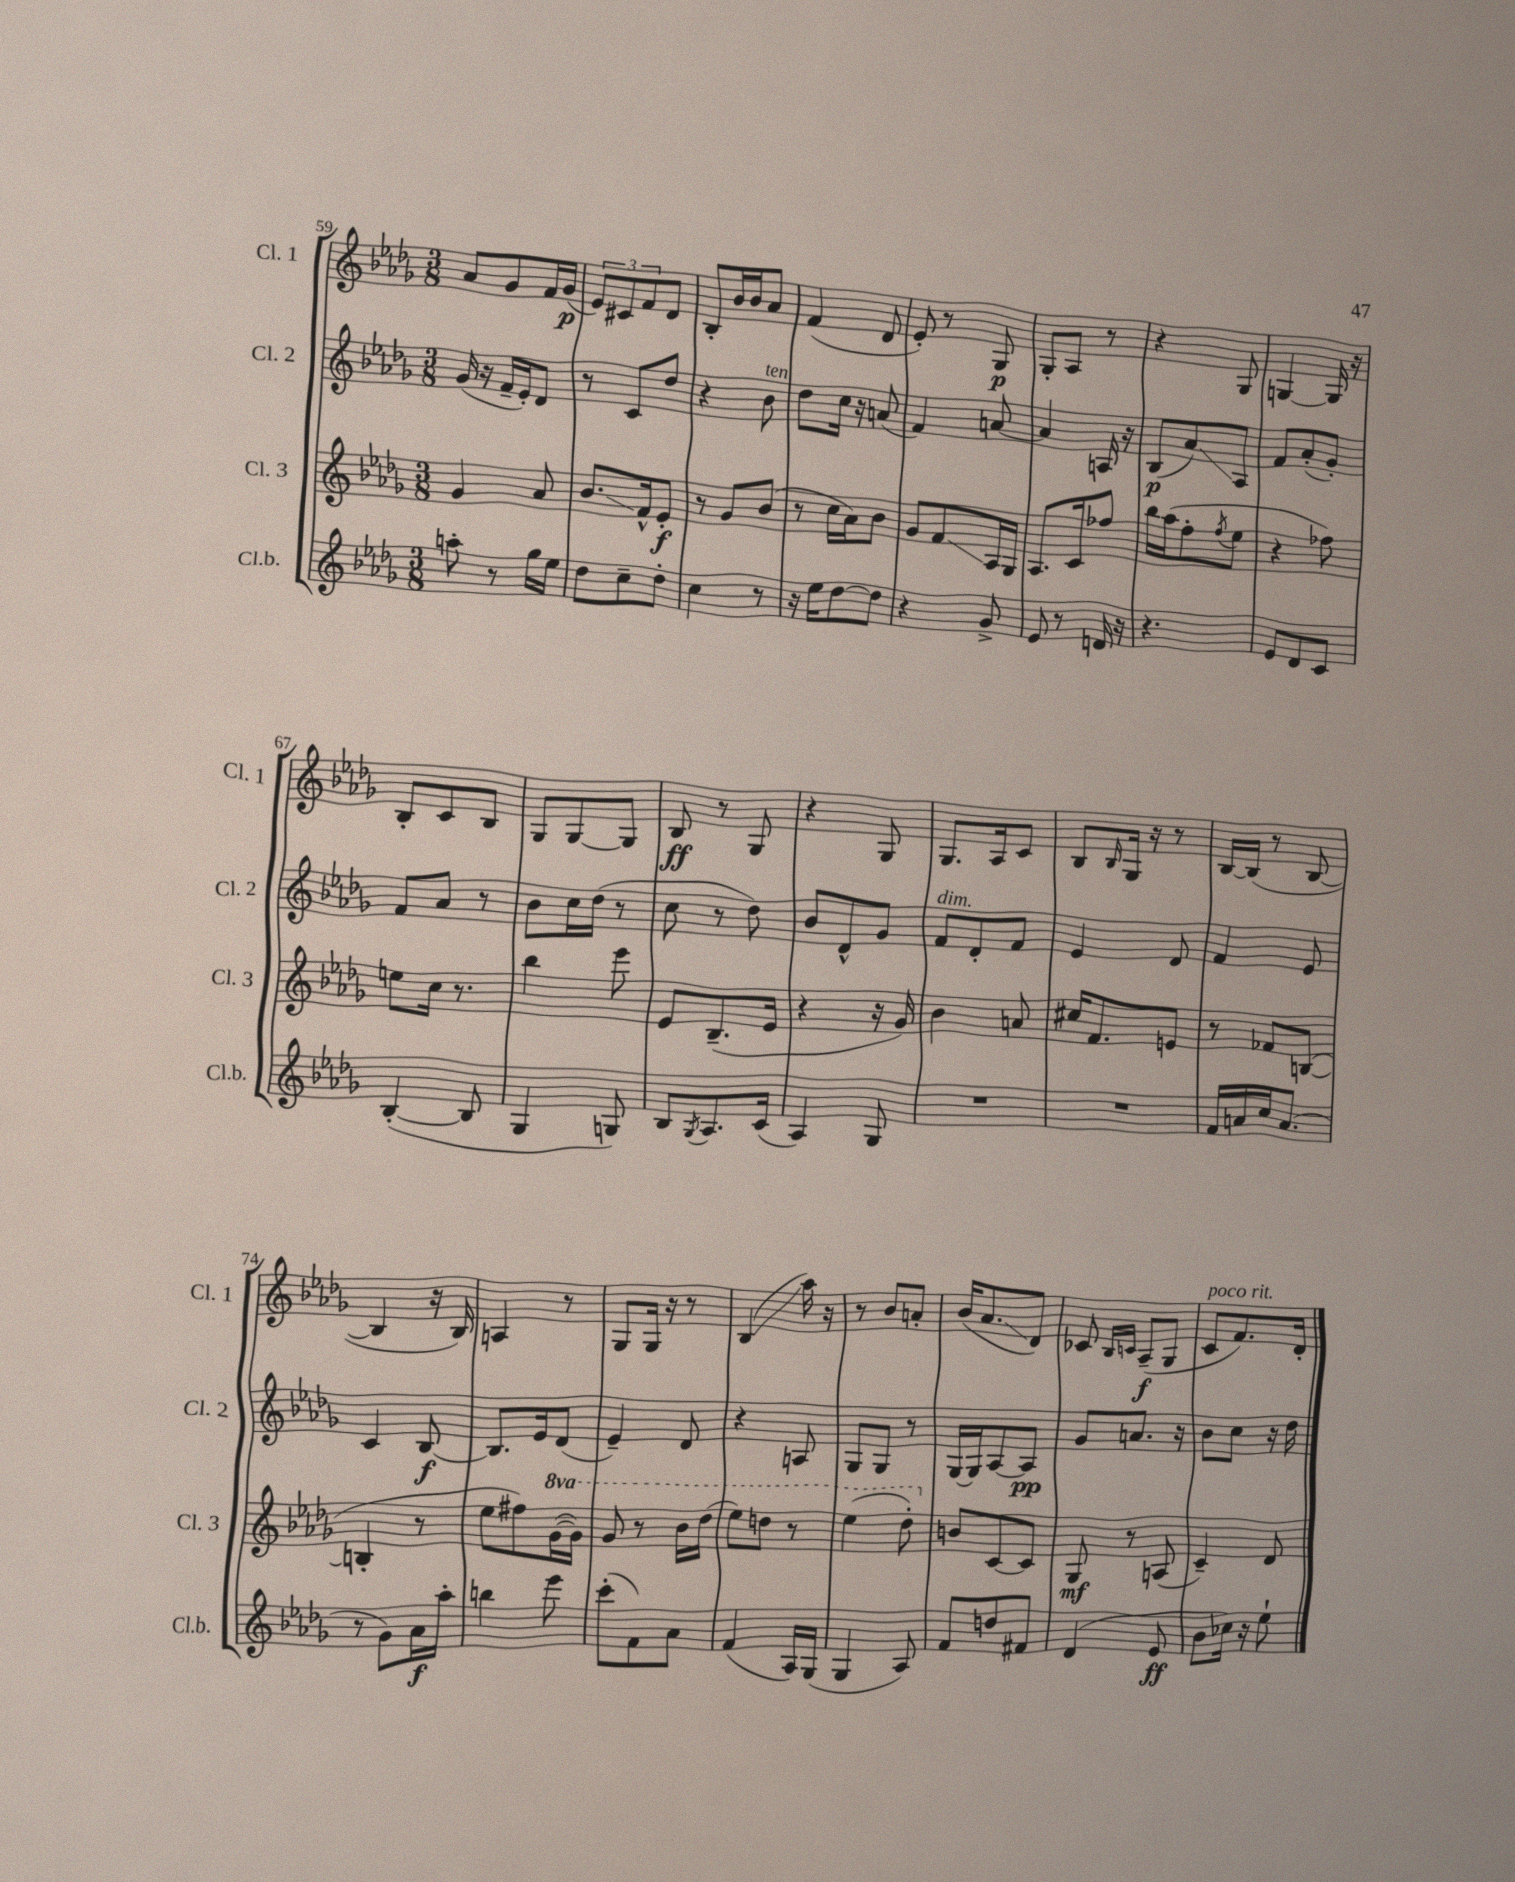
<<
\new StaffGroup <<
\new Staff = "s0" \with { instrumentName = "Cl. 1" shortInstrumentName = "Cl. 1" } {
    \clef treble \key des \major \numericTimeSignature \time 3/8
    aes'8 ges'8 f'16 ges'16\p( |
    \tuplet 3/2 { ees'8) cis'8 f'8 } des'8 |
    bes8-. bes'16 bes'16 aes'8 |
    f'4( des'8 |
    ees'8-.) r8 ges8\p |
    ges8-. aes8 r8 |
    r4 ges8 |
    g4~ g16 r16 |
    bes8-. c'8 bes8 |
    ges8 ges8~ ges8 |
    bes8\ff r8 ges8 |
    r4 ges8 |
    ges8. aes16 c'8 |
    bes8 \grace { bes16 } ges16 r16 r8 |
    bes16~ bes16( r8 bes8~ |
    bes4 r16 bes16) |
    a4 r8 |
    ges8 ges16 r16 r8 |
    bes4\glissando( aes''16) r16 |
    r8 bes'8 a'8-. |
    bes'16( aes'8.\glissando des'8) |
    ces'8 \grace { bes16 c'16 } aes8--\f( ges8 |
    c'8^\markup { \italic "poco rit." } f'8.) des'16-. \bar "|." |
}
\new Staff = "s1" \with { instrumentName = "Cl. 2" shortInstrumentName = "Cl. 2" } {
    \clef treble \key des \major \numericTimeSignature \time 3/8
    ges'16( r16 f'16-- ees'16-.) des'8 |
    r8 c'8 des''8 |
    r4 bes'8^\markup { \italic "ten." } |
    des''8 c''16 r16 a'8( |
    f'4) a'8~ |
    a'4 a16 r16 |
    bes8\p( aes'8\glissando) aes8 |
    f'8 aes'8-.( ges'8-.) |
    f'8 aes'8 r8 |
    bes'8 c''16 des''16( r8 |
    c''8 r8 des''8) |
    bes'8 des'8-^ ges'8 |
    f'8^\markup { \italic "dim." } des'8-. f'8 |
    ees'4 des'8 |
    f'4 ees'8 |
    c'4 bes8~\f |
    bes8. ees'16 des'8( |
    ees'4--) des'8 |
    r4 a8 |
    ges8 ges8 r8 |
    ges16~ ges16 aes8~ aes8\pp |
    ges'8 a'8. r16 |
    bes'8 c''8 r16 des''16 \bar "|." |
}
\new Staff = "s2" \with { instrumentName = "Cl. 3" shortInstrumentName = "Cl. 3" } {
    \clef treble \key des \major \numericTimeSignature \time 3/8 \set Staff.ottavationMarkups = #ottavation-simple-ordinals
    ges'4 aes'8 |
    bes'8.\glissando f'16-^ ees'8-.\f |
    r8 ges'8 bes'8( |
    r8 c''16 aes'16) bes'8 |
    ges'8 f'8\glissando aes16 ges16 |
    aes8. c'16 fes''8 |
    bes''16 aes''16( f''8-. \acciaccatura { f''8 } ees''8 |
    r4 fes''8) |
    e''8 c''16 r8. |
    bes''4 ees'''8 |
    ees'8 bes8.--( ees'16 |
    r4 r16 ges'16) |
    bes'4 a'8 |
    cis''16 f'8. e'8 |
    r8 fes'8 b8~( |
    b4-. r8 |
    ees''8 fis''8) \ottava #1 ges''16~( ges''16) |
    ges''8 r8 bes''16 des'''16( |
    ees'''8) d'''8 r8 |
    ees'''4( des'''8-.) \ottava #0 |
    b'8 c'8~ c'8 |
    ges8\mf r8 a8( |
    c'4--) des'8 \bar "|." |
}
\new Staff = "s3" \with { instrumentName = "Cl.b." shortInstrumentName = "Cl.b." } {
    \clef treble \key des \major \numericTimeSignature \time 3/8
    a''8-. r8 ges''16 ees''16 |
    des''8 c''8-- des''8-. |
    c''4 r8 |
    r16 ees''16 des''8~ des''8 |
    r4 ges'8-> |
    ees'8 r8 d'16 r16 |
    r4. |
    ees'8 des'8 c'8 |
    bes4~-.( bes8 |
    ges4 g8) |
    bes8 \acciaccatura { ges8 } aes8. c'16( |
    aes4) ges8 |
    R4. |
    R4. |
    f'16 a'16 c''16 a'8.( |
    r8 ges'8) aes'16\f aes''16-. |
    b''4 ees'''8 |
    c'''8-.( f'8) aes'8 |
    f'4( aes16) ges16( |
    ges4 aes8) |
    f'8 d''8 fis'8 |
    des'4( ees'8\ff |
    bes'8 ces''16) r16 ees''8-! \bar "|." |
}
>>
>>
\layout { \context { \Score currentBarNumber = #59 } }
